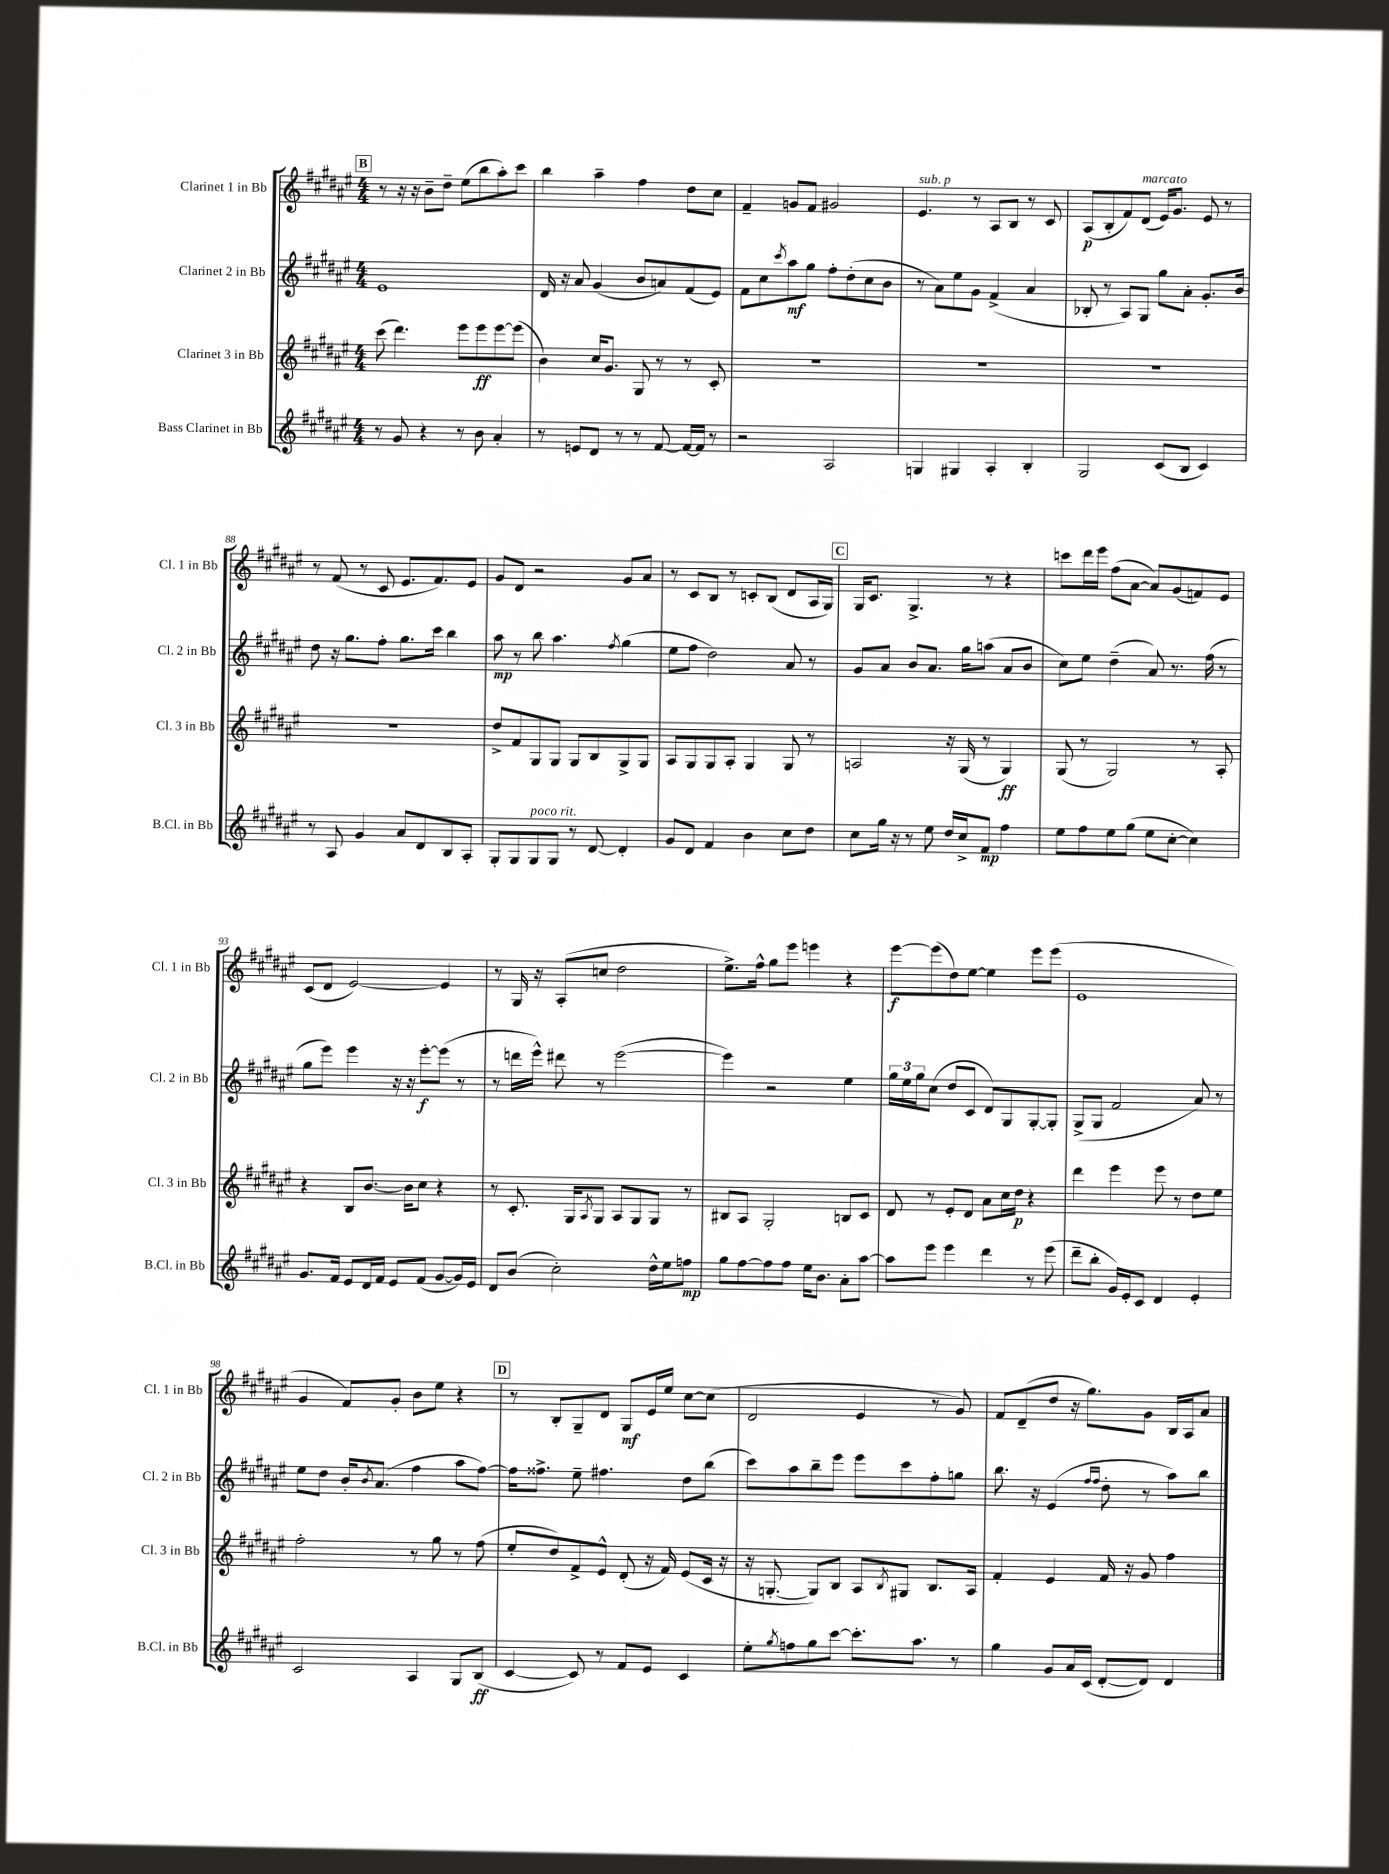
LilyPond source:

<<
\new StaffGroup <<
\new Staff = "s0" \with { instrumentName = "Clarinet 1 in Bb" shortInstrumentName = "Cl. 1 in Bb" } {
    \clef treble \key fis \major \numericTimeSignature \time 4/4
    \mark \markup { \box "B" } r8 r16 r16 b'8-- dis''8-- eis''8( b''8 ais''8-.) cis'''8 |
    b''4 ais''4-- fis''4 dis''8 cis''8 |
    fis'4-- g'8 fis'8 gis'2 |
    eis'4.^\markup { \italic "sub. p" } r8 ais8 b8 r8 cis'8 |
    ais8\p( b8-. fis'8) dis'8^\markup { \italic "marcato" }( eis'16) gis'8. eis'8 r8 |
    r8 fis'8( r8 cis'8 eis'8. fis'8.) eis'8 |
    gis'8 dis'8 r2 gis'8 ais'8 |
    r8 cis'8 b8 r8 c'8-. b8( dis'8 ais16 gis16) |
    \mark \markup { \box "C" } gis16 cis'8. gis4.-> r8 r4 |
    c'''8 dis'''16 eis'''16 fis''8( ais'8~ ais'8) gis'8( f'8) eis'8 |
    cis'8( dis'8 eis'2~) eis'4 |
    r8 gis16 r16 ais8-.( c''8 dis''2 |
    eis''8.->) fis''16-^ gis''8 eis'''8 e'''4 r4 |
    eis'''8~\f eis'''8( dis''8) eis''8~ eis''4 eis'''8 eis'''8( |
    eis'1 |
    gis'4 fis'8) gis'8-. b'8 eis''8 r4 |
    \mark \markup { \box "D" } r8 b8-. gis8-- dis'8 gis8\mf eis'16 eis''16 cis''8~ cis''8( |
    dis'2 eis'4 r8 gis'8) |
    fis'8 dis'8--( dis''8 r16 gis''8.) gis'8 b16 ais16 ais'8 \bar "|." |
}
\new Staff = "s1" \with { instrumentName = "Clarinet 2 in Bb" shortInstrumentName = "Cl. 2 in Bb" } {
    \clef treble \key fis \major \numericTimeSignature \time 4/4
    \mark \markup { \box "B" } eis'1 |
    dis'16 r16 ais'8 gis'4( b'8 a'8) fis'8( eis'8) |
    fis'8 cis''8 \acciaccatura { cis'''8 } ais''8\mf gis''8 fis''8-. dis''8-.( cis''8 b'8 |
    r8 ais'8) eis''8 gis'8 fis'4->( ais'4 |
    bes8-. r8 ais8) gis8 gis''8 ais'8-. gis'8.-. b'16 |
    dis''8 r16 gis''8. fis''8-. gis''8. cis'''16 b''4 |
    ais''8\mp r8 b''8 ais''4. \acciaccatura { fis''8 } gis''4( |
    eis''8 fis''8 dis''2) ais'8 r8 |
    \mark \markup { \box "C" } gis'8 ais'8 b'8 ais'8. gis''16 a''8( ais'8 b'8 |
    cis''8) eis''8 dis''4--( ais'8) r8. fis''16( r8 |
    gis''8 eis'''8) eis'''4 r16 r16 eis'''8~-.\f eis'''8( r8 |
    r8 d'''16 eis'''16-^) dis'''8 r8 eis'''2~( |
    eis'''4) r2 eis''4 |
    \tuplet 3/2 { gis''16 eis''16 gis''16 } cis''8( dis''8 cis'8 dis'8) gis8 gis8~-. gis8-. |
    gis8->( gis8 fis'2 ais'8) r8 |
    eis''8 dis''8 b'16-. \acciaccatura { b'8 } ais'8.( fis''4 ais''8 fis''8~) |
    \mark \markup { \box "D" } fis''16 fisis''8.-> eis''8-- fis''4. dis''8 b''8( |
    cis'''8) ais''8 b''8-- eis'''8 eis'''8 cis'''8 fis''8-. g''8 |
    b''8. r16 eis'4( \grace { fis''16 fis''16 } dis''8-. r8 ais''8) b''8 \bar "|." |
}
\new Staff = "s2" \with { instrumentName = "Clarinet 3 in Bb" shortInstrumentName = "Cl. 3 in Bb" } {
    \clef treble \key fis \major \numericTimeSignature \time 4/4
    \mark \markup { \box "B" } cis'''8( dis'''4.) eis'''8 eis'''8\ff eis'''8~ eis'''8( |
    b'4) cis''16 gis'8. gis8 r8 r8 cis'8-. |
    R1 |
    R1 |
    R1 |
    R1 |
    dis''8-> fis'8 gis8 gis8 gis8 b8 gis8-> gis8 |
    ais8 gis8 gis8 ais8-. gis4 gis8 r8 |
    \mark \markup { \box "C" } a2 r16 gis16( r8 gis4\ff) |
    gis8( r8 gis2) r8 ais8-. |
    r4 b8 b'8.~ b'16 cis''8 r4 |
    r8 cis'8.-. gis16 \acciaccatura { ais8 } gis8 ais8 gis8 gis8 r8 |
    bis8 ais8 gis2-. b8 cis'8 |
    dis'8 r8 eis'8-. dis'8 ais'8 cis''16 dis''16\p r4 |
    dis'''4 eis'''4 eis'''8 r8 dis''8 eis''8 |
    fis''2-. r8 gis''8 r8 fis''8( |
    \mark \markup { \box "D" } eis''8-. dis''8) fis'8-> eis'8-^ dis'8-.( r16 fis'16) eis'8( cis'16 r16 |
    r16 g8.~-. g8) b8 ais8 \acciaccatura { b8 } gis8 b8. ais16 |
    fis'4-. eis'4 fis'16 r16 gis'8 fis''4 \bar "|." |
}
\new Staff = "s3" \with { instrumentName = "Bass Clarinet in Bb" shortInstrumentName = "B.Cl. in Bb" } {
    \clef treble \key fis \major \numericTimeSignature \time 4/4
    \mark \markup { \box "B" } r8 gis'8 r4 r8 b'8 ais'4-. |
    r8 e'8 dis'8 r8 r8 fis'8~ fis'16~ fis'16 r8 |
    r2 ais2 |
    g4 gis4 ais4-. b4-. |
    gis2 cis'8( b8 cis'4) |
    r8 ais8 gis'4 ais'8 dis'8 b8 ais8-. |
    gis8-. gis8 gis8^\markup { \italic "poco rit." } gis8 r8 dis'8~ dis'4-. |
    gis'8 dis'8 fis'4 b'4 cis''8 dis''8 |
    \mark \markup { \box "C" } cis''8 gis''16 r16 r8 eis''8 dis''16 cis''16-> fis'8\mp fis''4 |
    eis''8 fis''8 eis''8 gis''8( eis''8 cis''8~-. cis''4) |
    gis'8. fis'16 eis'8 dis'16 fis'16 eis'8 fis'8( gis'8~ gis'16) eis'16 |
    dis'8 b'8( cis''2-.) dis''16-^ eis''16 f''8\mp |
    gis''8 fis''8~ fis''8 fis''8 eis''16 b'8. ais'8-. ais''8~ |
    ais''8 eis'''8 eis'''4 dis'''4 r8 eis'''8( |
    dis'''8-- b''8-. gis'16) eis'16-. cis'8 dis'4 eis'4-. |
    cis'2 ais4 gis8 b8\ff( |
    \mark \markup { \box "D" } cis'4~ cis'8) r8 fis'8 eis'8 cis'4 |
    eis''8-. \acciaccatura { gis''8 } f''8 gis''8 cis'''8~ cis'''8.-. ais''8. r8 |
    gis''4 gis'8 ais'16 cis'16( dis'8~-. dis'8) dis'4 \bar "|." |
}
>>
>>
\layout { \context { \Score currentBarNumber = #83 } }
